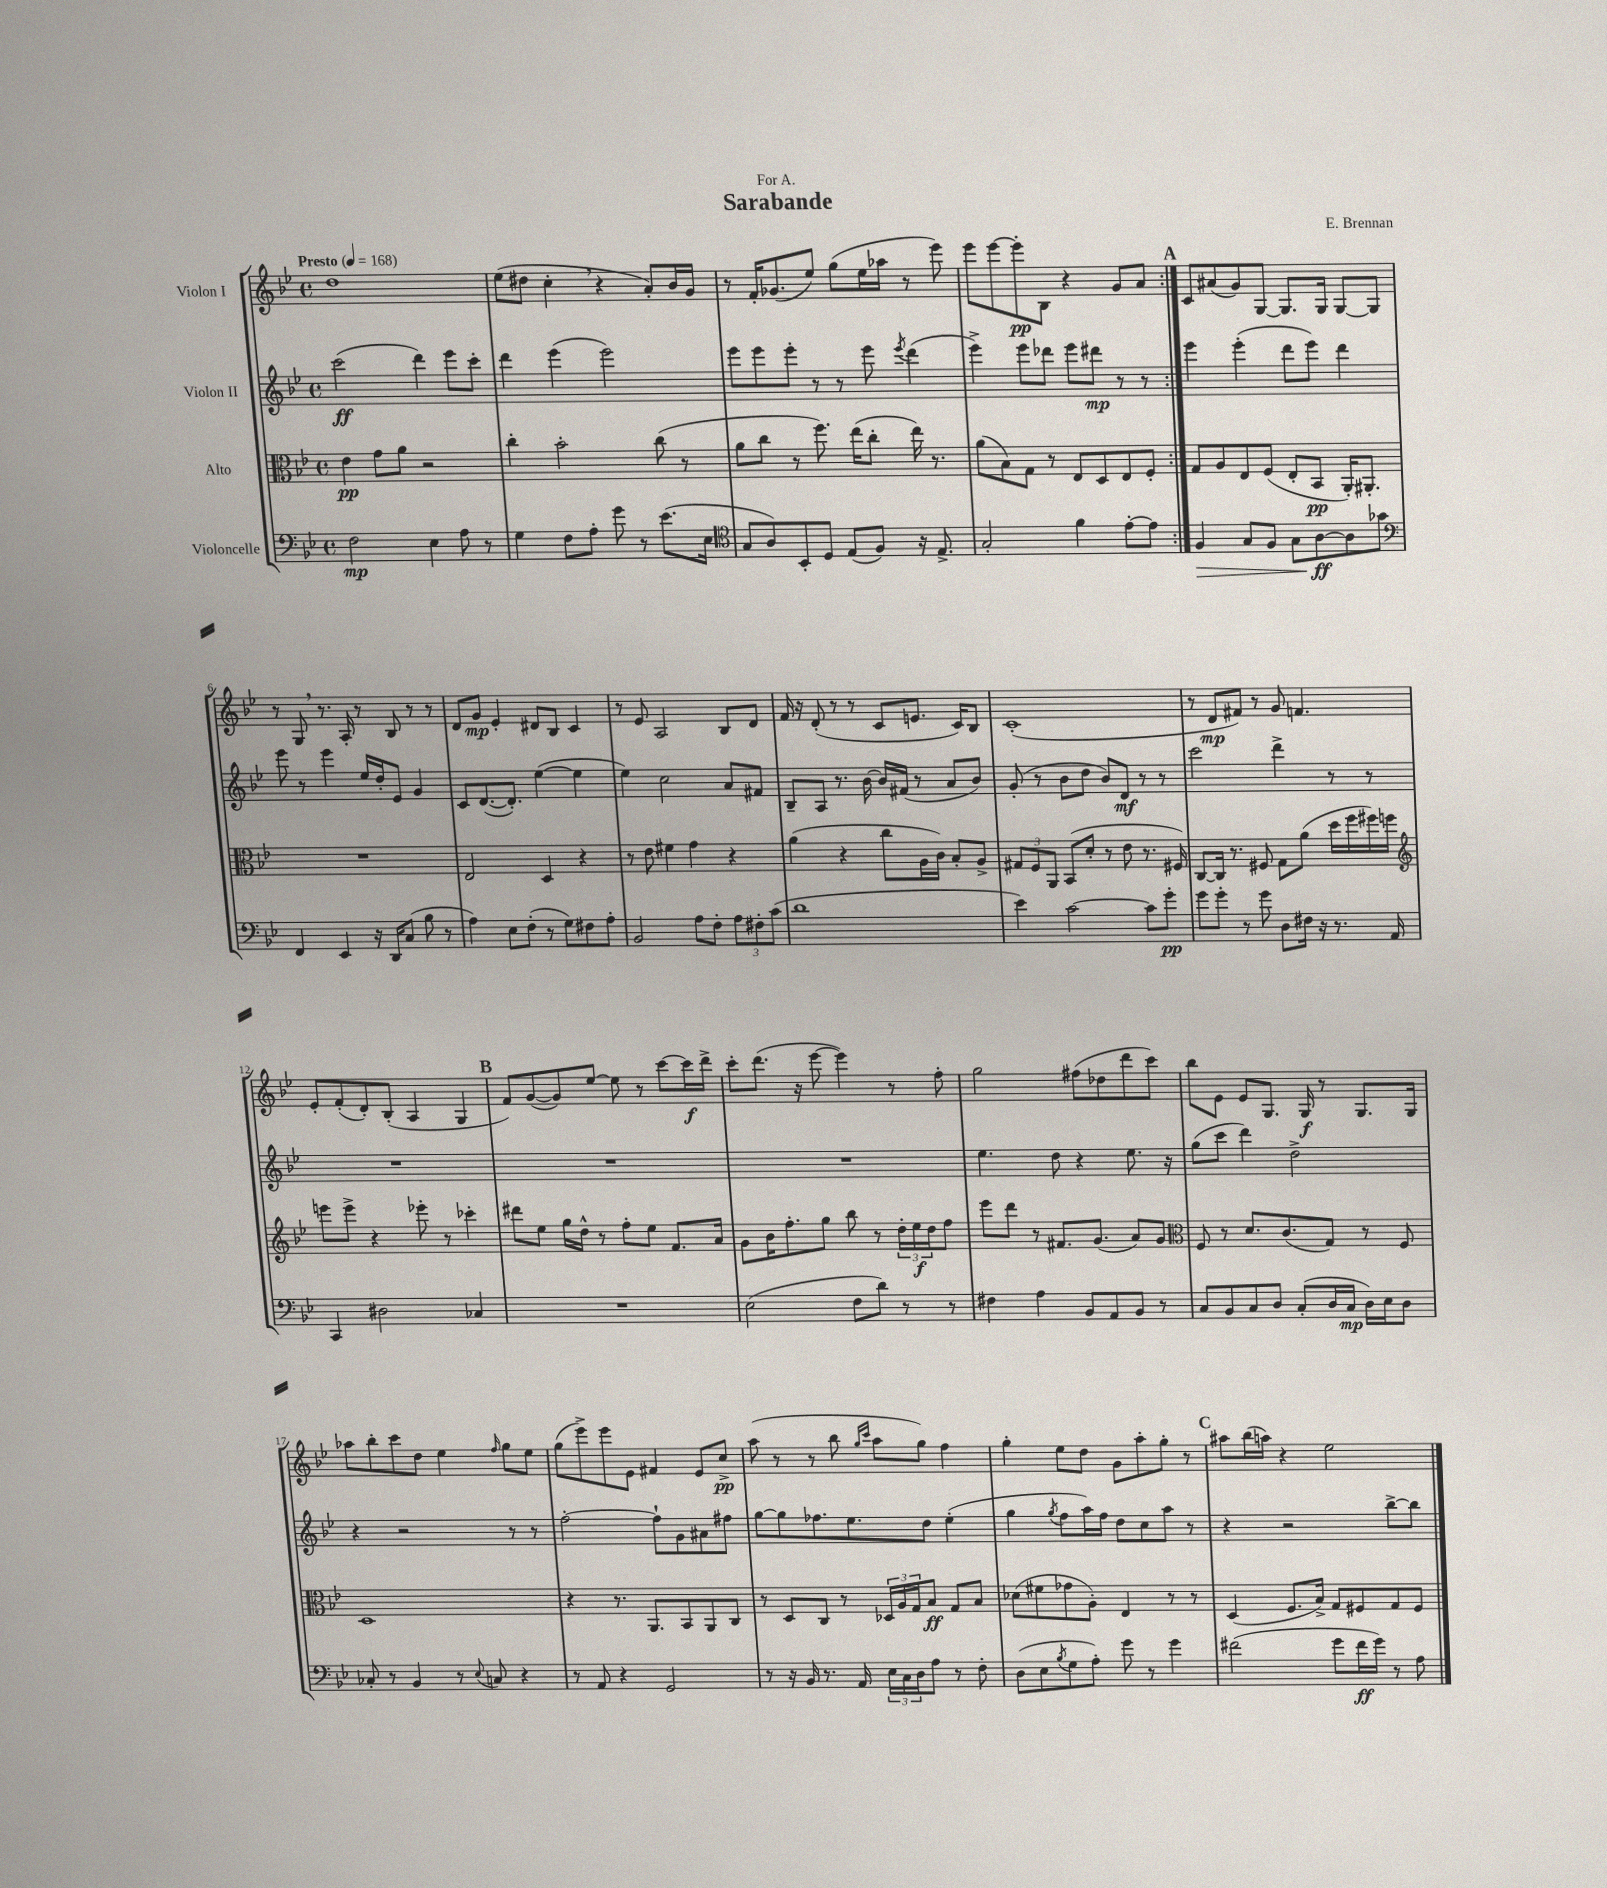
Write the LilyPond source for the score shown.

\header { title = "Sarabande" composer = "E. Brennan" dedication = "For A." }
<<
\new StaffGroup <<
\new Staff = "s0" \with { instrumentName = "Violon I" } {
    \clef treble \key bes \major \defaultTimeSignature \time 4/4 \tempo "Presto" 4 = 168
    \repeat volta 2 { d''1 |
    ees''8( dis''8 c''4-. \breathe r4 a'8-.) bes'16 g'16 |
    r8 f'16-. ges'8.( ees''8) g''8( ees''16 aes''16 r8 ees'''8) |
    ees'''8 ees'''8~ ees'''8-.\pp bes8 r4 g'8 a'8 | }
    \mark \markup { \bold "A" } c'8 ais'8( g'8) g8~ g8. g16 g8~ g8 |
    r8 g8 \breathe r8. a16-. r8 bes8 r8 r8 |
    d'8 g'8\mp ees'4-. dis'8 bes8 c'4 |
    r8 ees'8 a2 bes8 d'8 |
    f'16 r16 d'8-.( r8 r8 c'8 e'8. c'16) bes8 |
    c'1-.( |
    r8 d'8\mp fis'8) r8 g'8 f'4. |
    ees'8-. f'8-.( d'8-.) bes8-.( a4 g4 |
    \mark \markup { \bold "B" } f'8) g'8~( g'8) ees''8~ ees''8 r8 c'''8~ c'''16\f d'''16-> |
    c'''8-. d'''8.( r16 ees'''8~ ees'''4) r8 f''8-. |
    g''2 fis''8( des''8 d'''8 c'''8) |
    bes''8 ees'8 ees'8 g8. g16\f r8 g8. g16 |
    aes''8 bes''8-. c'''8 d''8 ees''4 \grace { f''16 } g''8 ees''8 |
    g''8( ees'''8->) ees'''8 ees'8 fis'4 ees'8 c''8->\pp |
    a''8( r8 r8 bes''8 \grace { g''16 c'''16 } a''8 g''8) f''4 |
    g''4-. ees''8 d''8 g'8 a''8-. g''8-. r8 |
    \mark \markup { \bold "C" } ais''8 bes''16( a''16) r4 ees''2 \bar "|." |
}
\new Staff = "s1" \with { instrumentName = "Violon II" } {
    \clef treble \key bes \major \defaultTimeSignature \time 4/4
    \repeat volta 2 { c'''2\ff( d'''4) ees'''8 c'''8-. |
    d'''4 ees'''4( ees'''2) |
    ees'''8 ees'''8 ees'''8-. r8 r8 ees'''8 \acciaccatura { ees'''8 } d'''4( |
    ees'''4->) ees'''8 des'''8 ees'''8 dis'''8\mp r8 r8 | }
    \mark \markup { \bold "A" } ees'''4 ees'''4-.( d'''8 ees'''8) d'''4 |
    ees'''8 r8 ees'''4 ees''16 d''16-. ees'8 g'4 |
    c'8 d'8.~( d'8.-.) ees''4~( ees''4 |
    ees''4) c''2 a'8 fis'8 |
    bes8-- a8 r8. bes'16~ bes'16 fis'16( r8 a'8 bes'8) |
    g'8-.( r8 bes'8 d''8 bes'8) d'8\mf r8 r8 |
    c'''2 d'''4-> r8 r8 |
    R1 |
    \mark \markup { \bold "B" } R1 |
    R1 |
    ees''4. d''8 r4 ees''8. r16 |
    g''8( c'''8 d'''4) d''2-> |
    r4 r2 r8 r8 |
    f''2~-. f''8-! g'8 ais'8 fis''8 |
    g''8~ g''8 fes''8. ees''8. d''8 ees''4-.( |
    g''4 \acciaccatura { g''8 } f''8 a''16) f''16 d''8 c''8 a''8 r8 |
    \mark \markup { \bold "C" } r4 r2 bes''8~-> bes''8 \bar "|." |
}
\new Staff = "s2" \with { instrumentName = "Alto" } {
    \clef alto \key bes \major \defaultTimeSignature \time 4/4
    \repeat volta 2 { ees'4\pp g'8 a'8 r2 |
    c''4-. bes'2-. c''8( r8 |
    a'8 c''8 r8 f''8.) ees''16( c''8-. ees''16) r8. |
    a'8( bes8) g8 r8 ees8 d8 ees8 f8-. | }
    \mark \markup { \bold "A" } g8 a8 ees8 f8( ees8-. bes,8\pp a,16-.) ais,8.-. |
    R1 |
    ees2 d4 r4 |
    r8 ees'8 fis'4 g'4 r4 |
    a'4( r4 c''8 a16 c'16) bes8-. a8-> |
    \tuplet 3/2 { gis8 f8 a,8 } bes,8( d'8-. r8 ees'8 r8. fis16) |
    c8~ c16 r8. fis8 g8 a'8( d''16 f''16 fis''16) f''16 |
    \clef treble e'''8 e'''8-> r4 ees'''8-. r8 ces'''4-. |
    \mark \markup { \bold "B" } dis'''8 ees''8 g''16 d''16-^ r8 f''8-. ees''8 f'8. a'16 |
    g'8 bes'16 f''8.-. g''8 bes''8 r8 \tuplet 3/2 { d''16-. ees''16\f d''16 } f''8 |
    ees'''8 d'''8 r8 fis'8. g'8.( a'8) g'8 |
    \clef alto f8 r8 d'8. c'8.( g8) r8 f8 |
    d1 |
    r4 r8. a,8. bes,8 a,8 c8 |
    r8 d8 c8 r8 \tuplet 3/2 { des16 a16 g16 } bes8\ff g8 bes8 |
    des'8( fis'8 ges'8 a8-.) ees4 r8 r8 |
    \mark \markup { \bold "C" } d4( f8. bes16->) g8 fis8 g8 fis8 \bar "|." |
}
\new Staff = "s3" \with { instrumentName = "Violoncelle" } {
    \clef bass \key bes \major \defaultTimeSignature \time 4/4
    \repeat volta 2 { f2\mp ees4 a8 r8 |
    g4 f8 a8-. g'8 r8 ees'8.( ees16 |
    \clef tenor g8 a8) bes,8-. d8 ees8( f8) r16 ees8.-> |
    g2-. f'4 ees'8~-. ees'8 | }
    \mark \markup { \bold "A" } f4\> g8 f8 g8 a8~\ff\! a8 ges'8 |
    \clef bass f,4 ees,4 r16 d,16 c8( bes8 r8 |
    a4) ees8 f8-.( r8 g8) fis8 a8-. |
    bes,2 a8 f8-. \tuplet 3/2 { a8 fis8-. c'8( } |
    d'1 |
    ees'4) c'2~ c'8 g'8-.\pp |
    g'8 g'8-. r8 g'8 d8 fis16 r16 r8. a,16 |
    c,4 dis2 ces4 |
    \mark \markup { \bold "B" } R1 |
    ees2( f8 d'8) r8 r8 |
    fis4 a4 bes,8 a,8 bes,8 r8 |
    c8 bes,8 c8 d8 c8-.( d16 c16\mp d16) ees16 d8 |
    ces8-. r8 bes,4 r8 \appoggiatura { ees8 } c8 r4 |
    r8 a,8 r4 g,2 |
    r8 r16 bes,16 r8. a,16 \tuplet 3/2 { ees16 c16 d16 } a8 r8 f8-. |
    d8( ees8 \acciaccatura { bes8 } g8 a8-.) g'8 r8 g'4 |
    \mark \markup { \bold "C" } fis'2( g'8 fis'16\ff g'16) r8 a8 \bar "|." |
}
>>
>>
